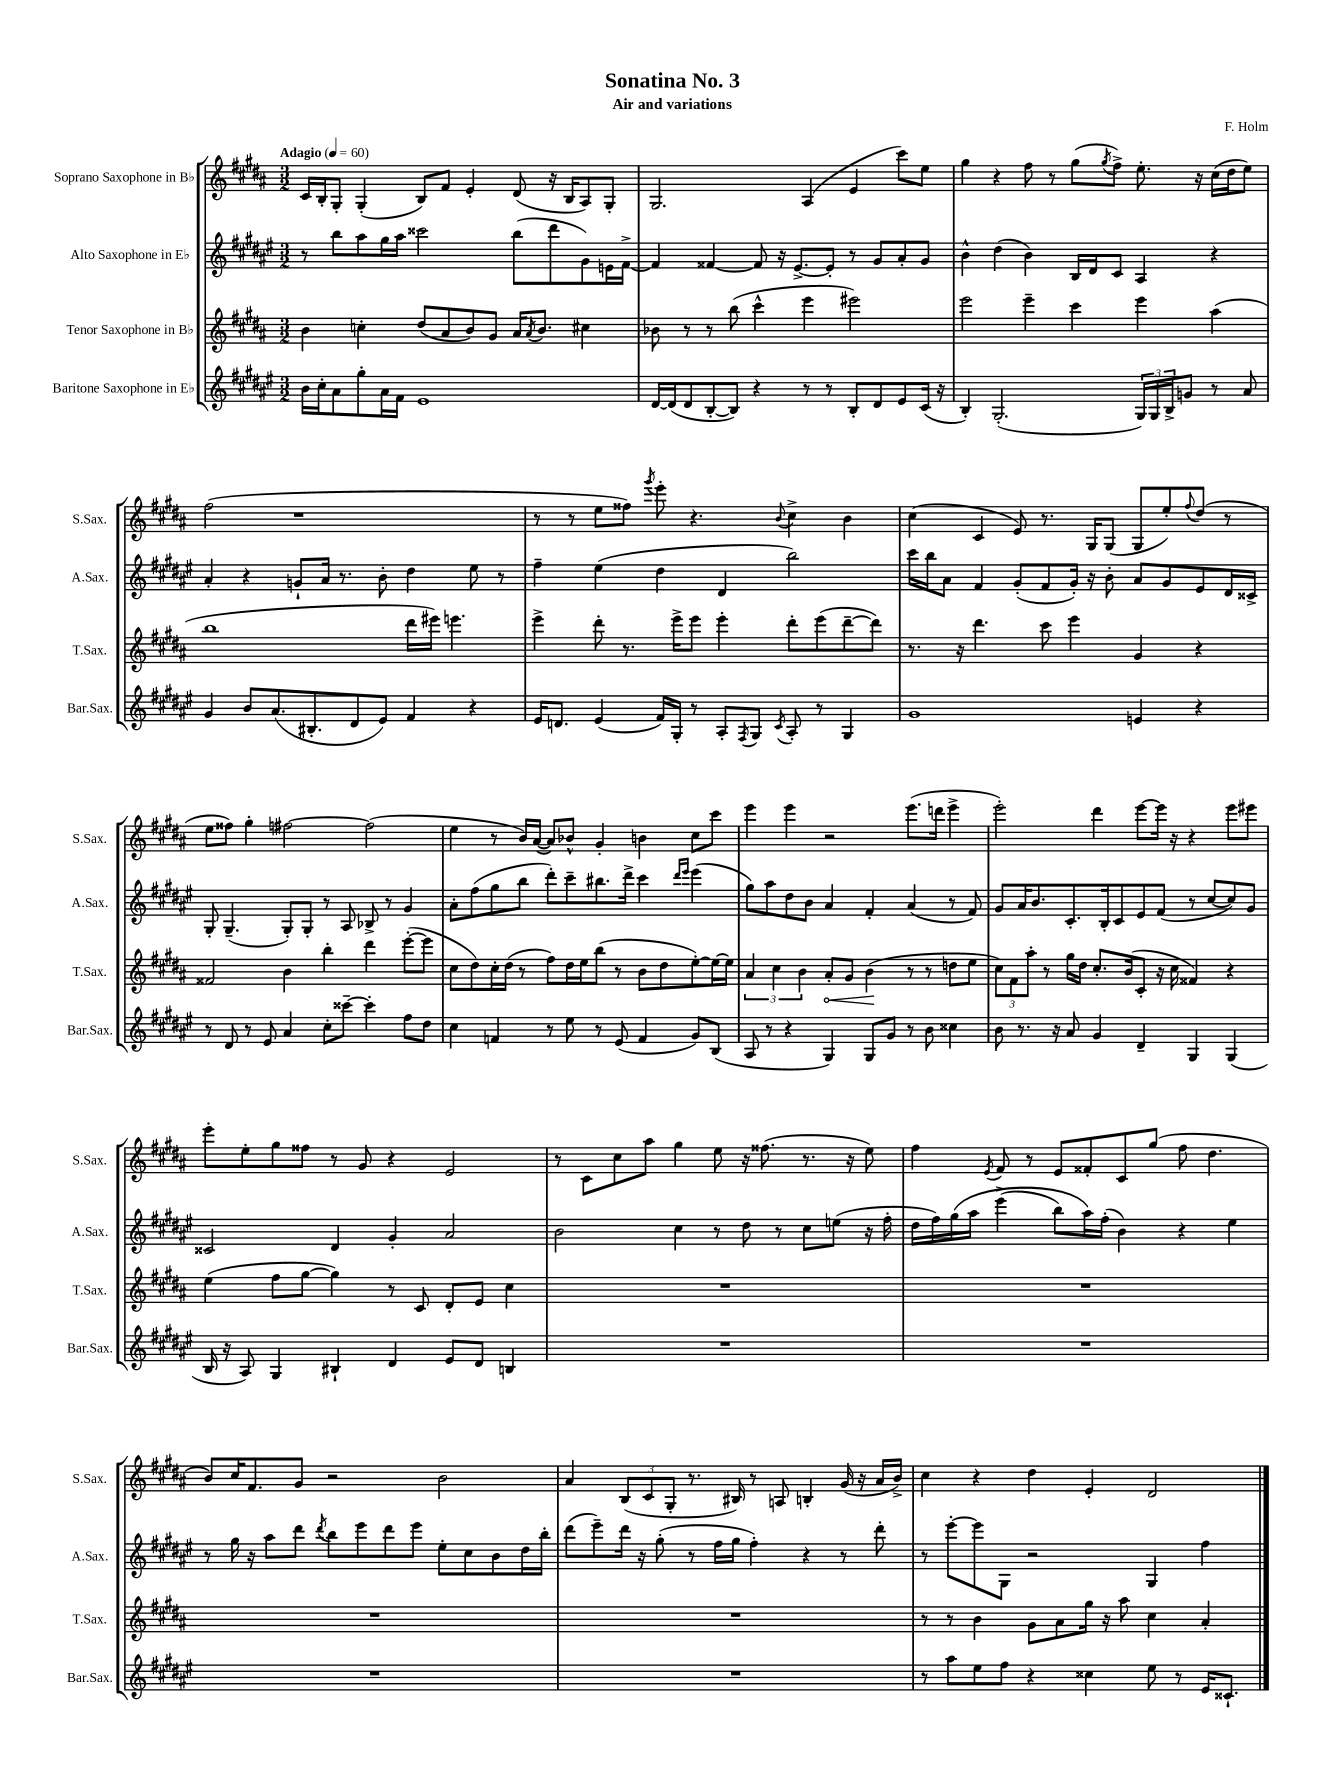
\header { title = "Sonatina No. 3" composer = "F. Holm" subtitle = "Air and variations" }
<<
\new StaffGroup <<
\new Staff = "s0" \with { instrumentName = "Soprano Saxophone in Bb" shortInstrumentName = "S.Sax." } {
    \clef treble \key b \major \numericTimeSignature \time 3/2 \tempo "Adagio" 4 = 60
    cis'16 b16-. gis8-. gis4-.( b8) fis'8 e'4-. dis'8( r16 b16 ais8) gis8-. |
    gis2. ais4( e'4 cis'''8) e''8 |
    gis''4 r4 fis''8 r8 gis''8( \acciaccatura { gis''8 } fis''8->) e''8.-. r16 cis''16( dis''16 e''8) |
    fis''2( r1 |
    r8 r8 e''8 fisis''8) \acciaccatura { gis'''8 } e'''8-. r4. \appoggiatura { b'8 } cis''4-> b'4 |
    cis''4( cis'4 e'8) r8. gis16 gis8( gis8 e''8-.) \appoggiatura { fis''8 } dis''8( r8 |
    e''8 fisis''8) gis''4-. fis''2~ fis''2( |
    e''4 r8 b'16) ais'16~( ais'8) bes'8-^ gis'4-. b'4 cis''8 cis'''8 |
    e'''4 e'''4 r2 e'''8.( d'''16 e'''4-> |
    e'''2-.) dis'''4 e'''8~ e'''16 r16 r4 e'''8 eis'''8 |
    e'''8-. e''8-. gis''8 fisis''8 r8 gis'8 r4 e'2 |
    r8 cis'8 cis''8 ais''8 gis''4 e''8 r16 fisis''8.( r8. r16 e''8) |
    fis''4 \acciaccatura { e'8 } fis'8 r8 e'8 fisis'8-. cis'8 gis''8( fis''8 dis''4. |
    b'8) cis''16 fis'8. gis'8 r2 b'2 |
    ais'4 \tuplet 3/2 { b8( cis'8 gis8-. } r8. bis16) r8 a8 b4-. gis'16( r16 ais'16 b'16->) |
    cis''4 r4 dis''4 e'4-. dis'2 \bar "|." |
}
\new Staff = "s1" \with { instrumentName = "Alto Saxophone in Eb" shortInstrumentName = "A.Sax." } {
    \clef treble \key fis \major \numericTimeSignature \time 3/2
    r8 b''8 ais''8 gis''16 ais''16 cisis'''2 b''8( dis'''8 gis'8) e'16 fis'16~-> |
    fis'4 fisis'4~ fisis'8 r16 eis'8.~-> eis'8-. r8 gis'8 ais'8-. gis'8 |
    b'4-^ dis''4( b'4) b16 dis'16 cis'8 ais4 r4 |
    ais'4-. r4 g'8-! ais'16 r8. b'8-. dis''4 eis''8 r8 |
    fis''4-- eis''4( dis''4 dis'4 b''2) |
    cis'''16 b''16 ais'8 fis'4 gis'8-.( fis'8 gis'16-.) r16 b'8-. ais'8 gis'8 eis'8 dis'16 cisis'16-> |
    gis8-. gis4.--( gis8-.) gis8-. r8 ais8 bes8-> r8 gis'4 |
    ais'8-. fis''8( gis''8 b''8 dis'''8-.) cis'''8-- bis''8. dis'''16-> cis'''4 \grace { dis'''16 eis'''16 } eis'''4( |
    gis''8) ais''8 dis''8 b'8 ais'4 fis'4-. ais'4( r8 fis'8) |
    gis'8 ais'16 b'8. cis'8.-. b16-. cis'8 eis'8 fis'8( r8 cis''8~ cis''8) gis'8 |
    cisis'2 dis'4 gis'4-. ais'2 |
    b'2 cis''4 r8 dis''8 r8 cis''8 e''8( r16 fis''16-. |
    dis''16 fis''16) gis''16\( ais''16 eis'''4->( b''8) ais''16\) fis''16-.( b'4) r4 eis''4 |
    r8 gis''16 r16 ais''8 dis'''8 \acciaccatura { dis'''8 } b''8 eis'''8 dis'''8 eis'''8 eis''8-. cis''8 b'8 dis''16 b''16-. |
    dis'''8( eis'''8--) dis'''16 r16 gis''8-.( r8 fis''16 gis''16 fis''4-.) r4 r8 dis'''8-. |
    r8 eis'''8~-. eis'''8 gis8 r2 gis4 fis''4 \bar "|." |
}
\new Staff = "s2" \with { instrumentName = "Tenor Saxophone in Bb" shortInstrumentName = "T.Sax." } {
    \clef treble \key b \major \numericTimeSignature \time 3/2
    b'4 c''4-. dis''8( ais'8 b'8) gis'8 ais'16 \acciaccatura { ais'8 } b'8. cis''4 |
    bes'8 r8 r8 b''8( cis'''4-^ e'''4 eis'''2) |
    e'''2 e'''4-- cis'''4 e'''4 ais''4( |
    b''1 dis'''16 eis'''16) e'''4. |
    e'''4-> dis'''8-. r8. e'''16-> e'''8 e'''4-. dis'''8-. e'''8( dis'''8~-- dis'''8) |
    r8. r16 dis'''4. cis'''8 e'''4 gis'4 r4 |
    fisis'2 b'4 b''4-. dis'''4 e'''8~-.( e'''8 |
    cis''8 dis''8) cis''16-. dis''16( r8 fis''8) dis''16 e''16 b''8( r8 b'8 dis''8 e''8~-.) e''16~ e''16 |
    \tuplet 3/2 { ais'4 cis''4 b'4 } \once \override Hairpin.circled-tip = ##t ais'8-.\< gis'8 b'4\!( r8 r8 d''8 e''8 |
    \tuplet 3/2 { cis''8) fis'8 ais''8-. } r8 gis''16 dis''16 cis''8.-. b'16( cis'8-. r16 cis''16 fisis'4) r4 |
    e''4( fis''8 gis''8~ gis''4) r8 cis'8 dis'8-. e'8 cis''4 |
    R1. |
    R1. |
    R1. |
    R1. |
    r8 r8 b'4 gis'8 ais'8 gis''16 r16 ais''8 cis''4 ais'4-. \bar "|." |
}
\new Staff = "s3" \with { instrumentName = "Baritone Saxophone in Eb" shortInstrumentName = "Bar.Sax." } {
    \clef treble \key fis \major \numericTimeSignature \time 3/2
    b'16 cis''16-. ais'8 gis''8-. ais'16 fis'16 eis'1 |
    dis'16~ dis'16( dis'8 b8~-. b8) r4 r8 r8 b8-. dis'8 eis'8 cis'16( r16 |
    b4-.) gis2.-.( \tuplet 3/2 { gis16) gis16 b16-> } g'8 r8 ais'8 |
    gis'4 b'8 ais'8.( bis8.-. dis'8 eis'8) fis'4 r4 |
    eis'16 d'8. eis'4( fis'16) gis16-. r8 ais8-. \acciaccatura { fis8 } gis8 \acciaccatura { cis'8 } ais8-. r8 gis4 |
    gis'1 e'4 r4 |
    r8 dis'8 r8 eis'8 ais'4 cis''8-. cisis'''8~-- cisis'''4-. fis''8 dis''8 |
    cis''4 f'4 r8 eis''8 r8 eis'8( f'4 gis'8) b8( |
    ais8 r8 r4 gis4) gis8 gis'8 r8 b'8 cisis''4 |
    b'8 r8. r16 ais'8 gis'4 dis'4-- gis4 gis4( |
    b16 r16 ais8) gis4 bis4-! dis'4 eis'8 dis'8 b4 |
    R1. |
    R1. |
    R1. |
    R1. |
    r8 ais''8 eis''8 fis''8 r4 cisis''4 eis''8 r8 eis'16 cisis'8.-! \bar "|." |
}
>>
>>
\layout { \context { \Score \remove "Bar_number_engraver" } }
